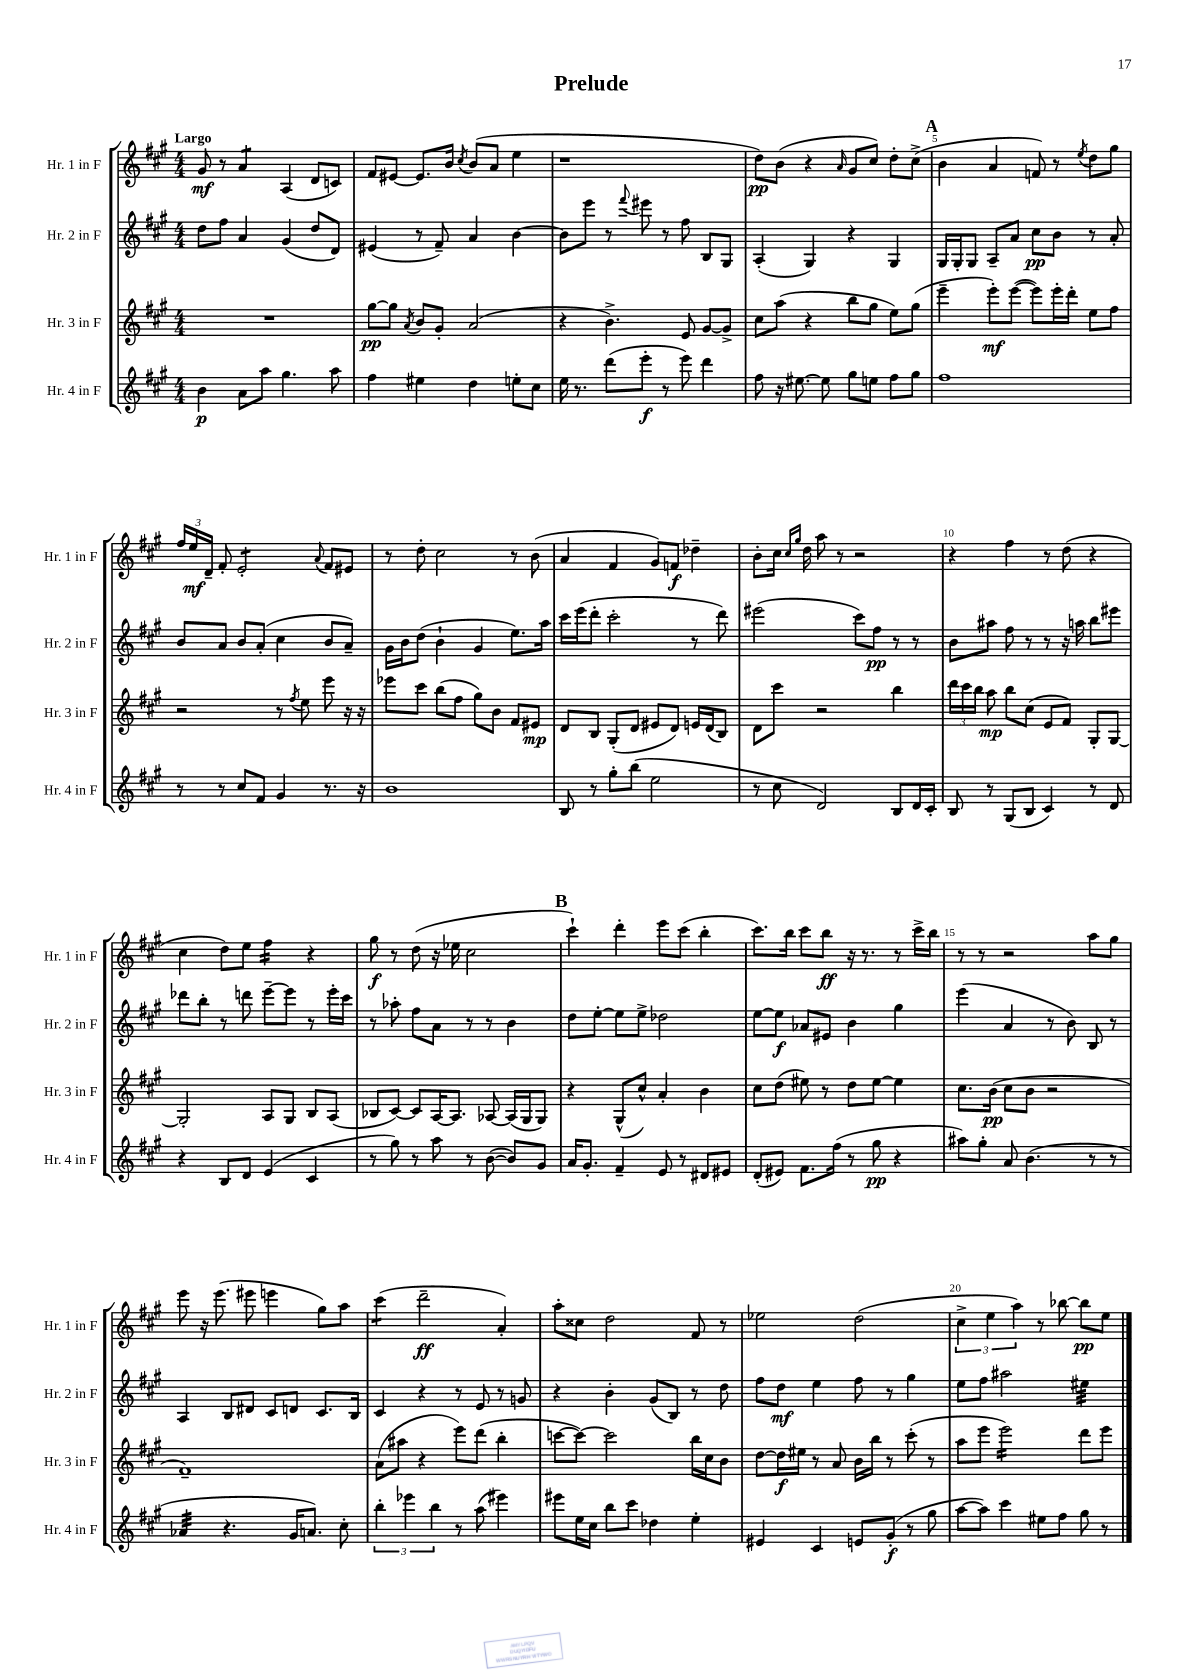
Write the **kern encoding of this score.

**kern	**kern	**kern	**kern
*staff4	*staff3	*staff2	*staff1
*clefG2	*clefG2	*clefG2	*clefG2
*k[f#c#g#]	*k[f#c#g#]	*k[f#c#g#]	*k[f#c#g#]
*M4/4	*M4/4	*M4/4	*M4/4
4b	1r	8dd	8g#
.	.	8ff#	8r
8a	.	4a	4a
8aa	.	.	.
4.gg#	.	(4g#	(4A
.	.	8dd	8d
8aa	.	8d)	8c)
=	=	=	=
4ff#	[8gg#	(4e#	8f#
.	8gg#]	.	[8e#
.	8qa	.	.
4ee#	8b	8r	8.e#]
.	8g#'	8f#~)	.
.	.	.	16b
.	.	.	8qcc#
4dd	(2a	4a	(8b
.	.	.	8a
8ee'	.	[4b	4ee
8cc#	.	.	.
=	=	=	=
16ee	4r	8b]	1r
8.r	.	.	.
.	.	8eee	.
(8ddd	4.b^)	8r	.
.	.	8qqfff#	.
8eee'	.	8eee#	.
8r	.	8r	.
8eee)	8e	8ff#	.
4ddd	[8g#	8B	.
.	8g#^]	8G#	.
=	=	=	=
8ff#	8cc#	(4A'	8dd)
16r	(8aa	.	(8b
[8.ee#	.	.	.
.	4r	4G#)	4r
8ee#]	.	.	.
.	.	.	16qqa
8gg#	8bb	4r	8g#
8ee	8gg#	.	8cc#)
8ff#	8ee)	4G#	8dd'
8gg#	(8gg#	.	(8cc#^
=	=	=	=
1ff#	4eee~	16G#	4b
.	.	16G#'	.
.	.	8G#	.
.	8eee')	8A~	4a
.	([8eee	8a	.
.	8eee])	8cc#	8f)
.	16eee'	8b	8r
.	16ddd'	.	.
.	.	.	8qee
.	8ee	8r	8dd
.	8ff#	8a'	8gg#
=	=	=	=
8r	2r	8b	24ff#
.	.	.	24ee
.	.	.	24d~
8r	.	8a	8f#'
8cc#	.	8b	2e'
8f#	.	(8a'	.
4g#	8r	4cc#	.
.	8qff#	.	.
.	8ee	.	.
.	.	.	8qqa
8.r	8eee	8b	8f#
.	16r	8a~)	8e#
16r	16r	.	.
=	=	=	=
1b	8eee-	16g#	8r
.	.	16b	.
.	8ccc#	(8dd	8dd'
.	(8bb	4b`	2cc#
.	8ff#	.	.
.	8gg#)	4g#	.
.	8b	.	.
.	8f#	8.ee)	8r
.	8e#	.	(8b
.	.	16aa	.
=	=	=	=
8B	8d	16ccc#	4a
.	.	(16eee	.
8r	8B	8ddd'	.
8gg#'	(8G#'	2ccc#'	4f#
(8bb	8d	.	.
2ee	8e#	.	8g#)
.	8d)	.	8f
.	16e	8r	4dd-~
.	(16d	.	.
.	8B)	8ddd)	.
=	=	=	=
8r	8d	(2eee#	8b'
8cc#	8ccc#	.	16cc#
.	.	.	16qqcc#
.	.	.	16qqgg#
.	.	.	16dd
2d)	2r	.	8aa
.	.	.	8r
.	.	8ccc#)	2r
.	.	8ff#	.
8B	4bb	8r	.
16d	.	8r	.
16c#'	.	.	.
=	=	=	=
8B	24ddd	8b	4r
.	24ccc#	.	.
.	24bb	.	.
8r	8aa	8aa#	.
(8G#	8bb	8ff#	4ff#
8B	(8cc#	8r	.
4c#)	8e	8r	8r
.	8f#)	16r	(8dd
.	.	16aa	.
8r	8G#'	8bb	4r
8d	[8G#	8eee#	.
=	=	=	=
4r	2G#']	8ddd-	4cc#
.	.	8bb'	.
8B	.	8r	8dd)
8d	.	8ddd	8ee
(4e	8A	[8eee~	4ff#
.	8G#	8eee]	.
4c#	8B	8r	4r
.	(8A	16eee'	.
.	.	16ccc#	.
=	=	=	=
8r	8B-	8r	8gg#
8gg#)	[8c#)	8aa-'	8r
8r	8c#]	8ff#	(8dd
8aa	[16A	8a	16r
.	8.A]	.	16ee-
8r	.	8r	2cc#
([8b	[8A-	8r	.
8b])	(16A-]	4b	.
.	16G#	.	.
8g#	8G#)	.	.
=	=	=	=
16a	4r	8dd	4ccc#`)
8.g#'	.	.	.
.	.	[8ee'	.
4f#~	(8G#^^	8ee]	4ddd'
.	8cc#^^)	8ee^	.
8e	4a'	2dd-	8eee
8r	.	.	(8ccc#
8d#	4b	.	4bb'
8e#	.	.	.
=	=	=	=
(8d'	8cc#	[8ee	8.ccc#)
8e#)	(8dd	8ee]	.
.	.	.	16bb
8.f#	8ee#)	8a-	8ccc#
.	8r	8e#	8bb
(16ff#	.	.	.
8r	8dd	4b	16r
.	.	.	8.r
8gg#	[8ee#	.	.
4r	4ee#]	4gg#	8r
.	.	.	16ccc#^
.	.	.	16bb
=	=	=	=
8aa#)	8.cc#	(4eee	8r
8gg#'	.	.	8r
.	(16b	.	.
8a	8cc#	4a	2r
(4.b	8b	.	.
.	2r	8r	.
.	.	8b)	.
8r	.	8B	8aa
8r	.	8r	8gg#
=	=	=	=
4a-	1f#~)	4A	8eee
.	.	.	16r
.	.	.	(8.eee
4.r	.	8B	.
.	.	8d#	8eee#
.	.	8c#	4eee
16g#	.	8d	.
8.a)	.	.	.
.	.	8.c#	8gg#)
8cc#'	.	.	8aa
.	.	16B	.
=	=	=	=
6bb'	(8a	4c#	(4ccc#
.	8aa#	.	.
6eee-	.	.	.
.	4r	4r	2ddd~
6bb	.	.	.
8r	8eee)	8r	.
(8aa	(8ddd	8e	.
4eee#)	4bb'	8r	4a')
.	.	8g	.
=	=	=	=
8eee#	[8ccc	4r	8aa'
16ee	8ccc_)	.	8cc##
16cc#	.	.	.
8bb	2ccc]	4b'	2dd
8ccc#	.	.	.
4dd-	.	(8g#	.
.	.	8B)	.
4ee'	16bb	8r	8f#
.	16cc#	.	.
.	8b	8dd	8r
=	=	=	=
4e#	[8dd	8ff#	2ee-
.	16dd]	8dd	.
.	16ee#	.	.
4c#	8r	4ee	.
.	8a	.	.
8e	16b	8ff#	(2dd
.	16bb	.	.
(8g#'	8r	8r	.
8r	(8ccc#'	4gg#	.
8gg#	8r	.	.
=	=	=	=
[8aa	8aa	8ee	6cc#^
8aa])	8eee	8ff#	.
.	.	.	6ee
4ccc#	2eee)	2aa#	.
.	.	.	6aa)
8ee#	.	.	8r
8ff#	.	.	[8bb-
8gg#	8ddd	4ee#	8bb-]
8r	8eee	.	8ee
==	==	==	==
*-	*-	*-	*-
